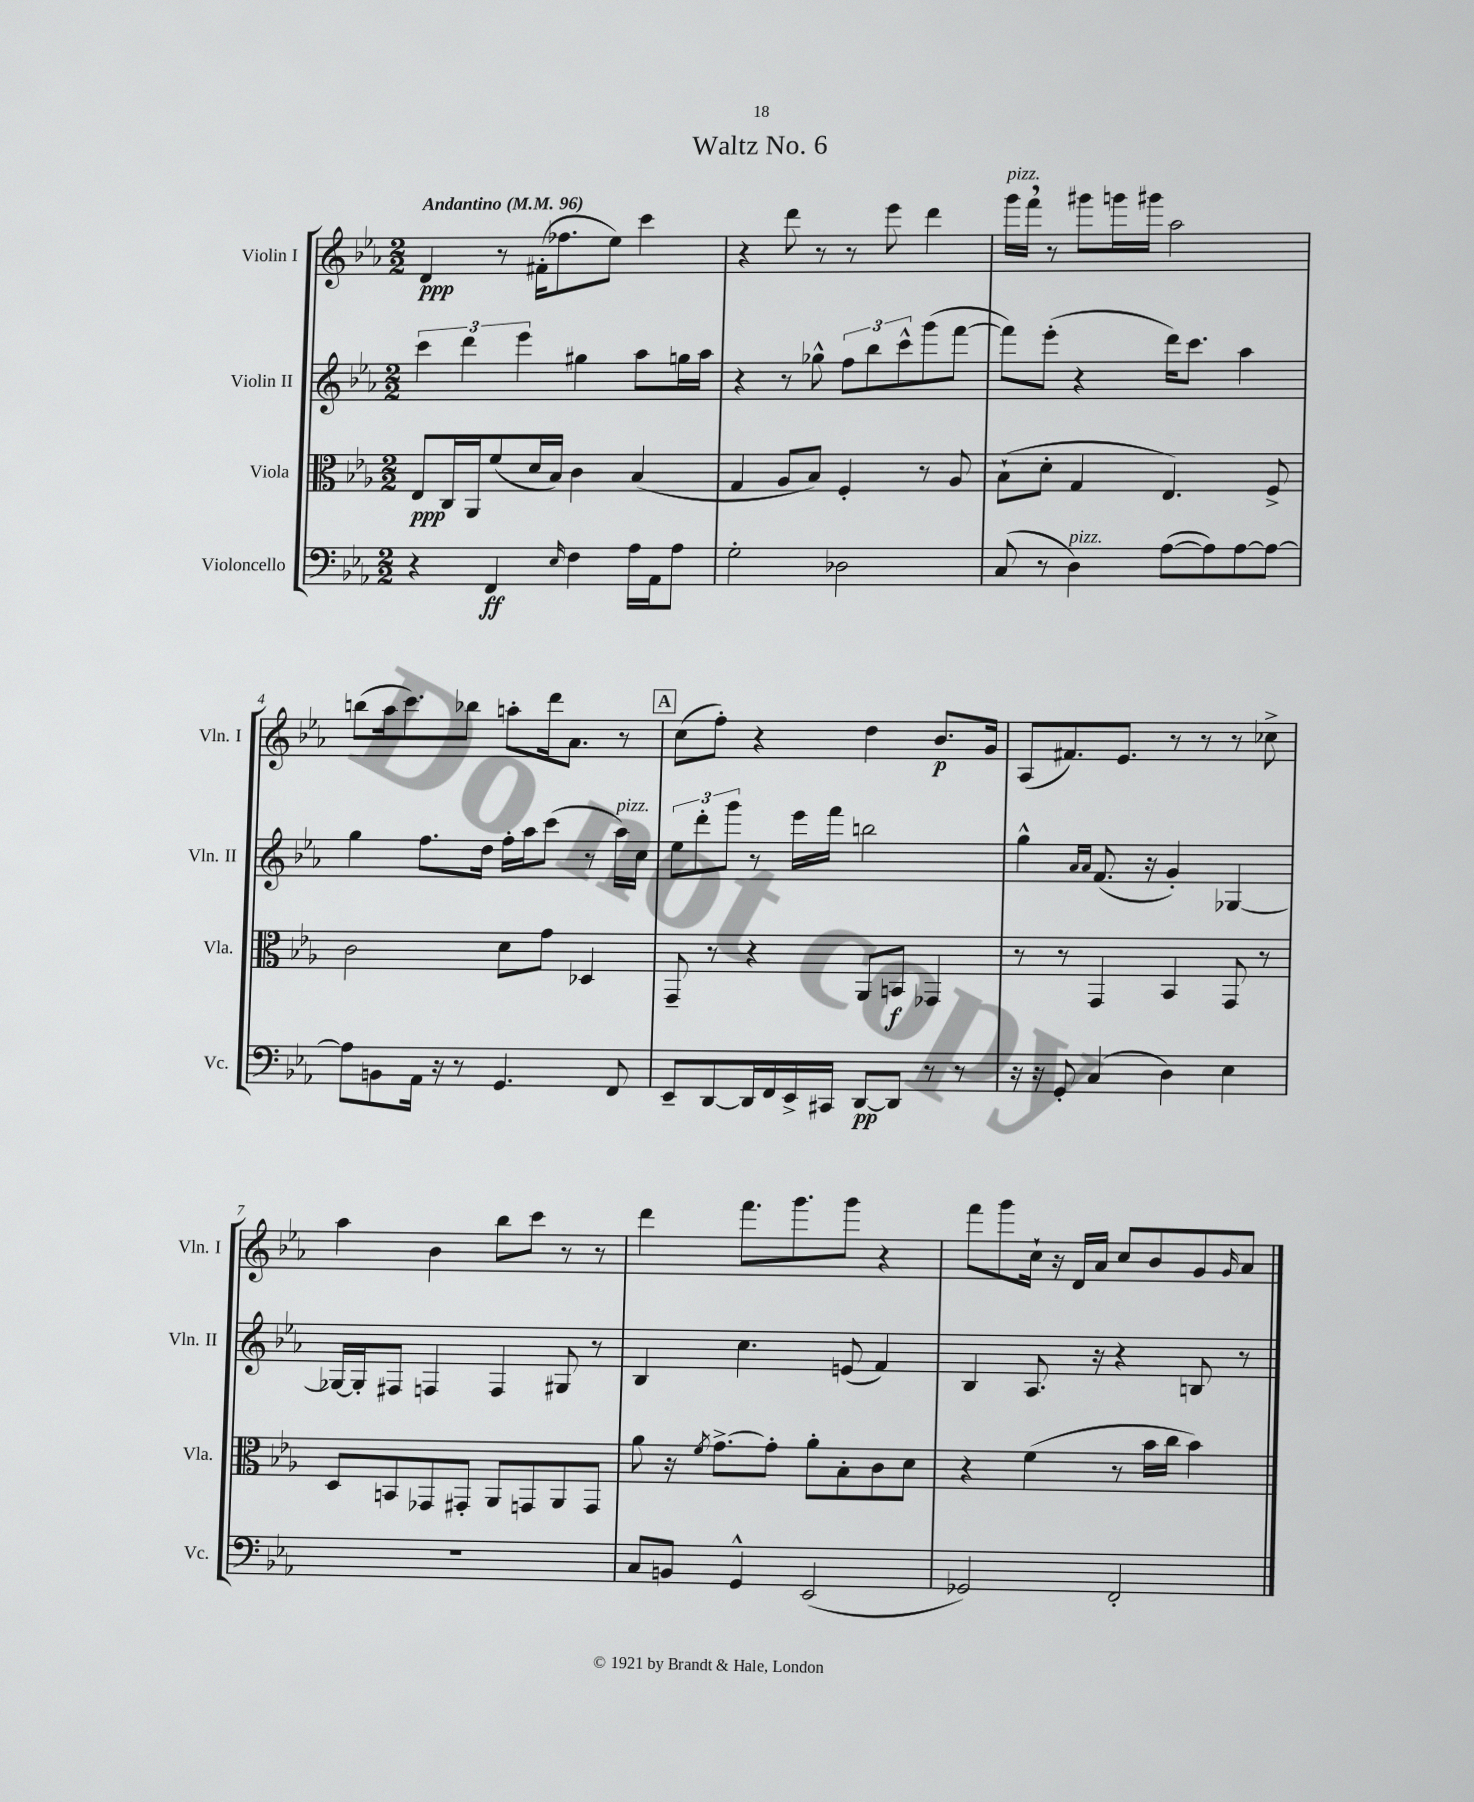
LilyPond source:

\header { title = "Waltz No. 6" }
<<
\new StaffGroup <<
\new Staff = "s0" \with { instrumentName = "Violin I" shortInstrumentName = "Vln. I" } {
    \clef treble \key ees \major \numericTimeSignature \time 2/2 \tempo "Andantino" 4 = 96
    d'4\ppp r8 fis'16-.( fes''8. ees''8) c'''4 |
    r4 d'''8 r8 r8 ees'''8 d'''4 |
    g'''16^\markup { \italic "pizz." } f'''16 \breathe r8 gis'''8 g'''16 gis'''16 aes''2 |
    b''8( aes''16 c'''8.) bes''8 a''8-. d'''16 aes'8. r8 |
    \mark \markup { \box "A" } c''8( f''8-.) r4 d''4 bes'8.\p g'16 |
    aes8( fis'8.) ees'8. r8 r8 r8 ces''8-> |
    aes''4 bes'4 bes''8 c'''8 r8 r8 |
    d'''4 f'''8. g'''8. g'''8 r4 |
    f'''8 g'''8 c''16-! r16 d'16 aes'16 c''8 bes'8 g'8 \grace { g'16 } aes'8 \bar "|." |
}
\new Staff = "s1" \with { instrumentName = "Violin II" shortInstrumentName = "Vln. II" } {
    \clef treble \key ees \major \numericTimeSignature \time 2/2
    \tuplet 3/2 { c'''4 d'''4 ees'''4 } gis''4 aes''8 g''16 aes''16 |
    r4 r8 ges''8-^ \tuplet 3/2 { f''8 bes''8 c'''8-^ } g'''8( f'''8~ |
    f'''8) ees'''8-.( r4 d'''16) c'''8. aes''4 |
    g''4 f''8. d''16 f''16-. aes''16 c'''8( r8 aes''16^\markup { \italic "pizz." }) c''16 |
    \mark \markup { \box "A" } \tuplet 3/2 { ees''8 d'''8-. g'''8 } r8 ees'''16 f'''16 b''2 |
    g''4-^ \grace { aes'16 aes'16 } f'8.( r16 g'4-.) ges4~ |
    ges16~ ges16-. fis8 f4 f4 gis8 r8 |
    bes4 c''4. e'8( f'4) |
    bes4 aes8. r16 r4 b8 r8 \bar "|." |
}
\new Staff = "s2" \with { instrumentName = "Viola" shortInstrumentName = "Vla." } {
    \clef alto \key ees \major \numericTimeSignature \time 2/2
    ees8\ppp c16 aes,16 f'8( d'16 bes16) c'4 bes4( |
    g4 aes8 bes8) f4-. r8 aes8 |
    bes8-!( d'8-. g4 ees4.) f8-> |
    c'2 d'8 g'8 des4 |
    \mark \markup { \box "A" } g,8-- r8 r4 aes,8 b,8\f ges,4 |
    r8 r8 g,4 bes,4 g,8 r8 |
    d8 b,8 ges,8 gis,8-. aes,8 g,8 aes,8 g,8 |
    aes'8 r16 \acciaccatura { f'8 } g'8.~-> g'8-. aes'8-. bes8-. c'8 d'8 |
    r4 f'4( r8 bes'16 c''16 bes'4) \bar "|." |
}
\new Staff = "s3" \with { instrumentName = "Violoncello" shortInstrumentName = "Vc." } {
    \clef bass \key ees \major \numericTimeSignature \time 2/2
    r4 f,4\ff \grace { ees16 } f4 aes16 aes,16 aes8 |
    g2-. des2 |
    c8( r8 d4^\markup { \italic "pizz." }) aes8~( aes8) aes8~ aes8~ |
    aes8 b,8 aes,16 r16 r8 g,4. f,8 |
    \mark \markup { \box "A" } ees,8-- d,8~ d,16 f,16 ees,16-> cis,16 d,8~\pp d,8 r8 r8 |
    r16 r16 g,8-. c4( d4) ees4 |
    R1 |
    c8 b,8 g,4-^ ees,2( |
    ges,2) f,2-. \bar "|." |
}
>>
>>
